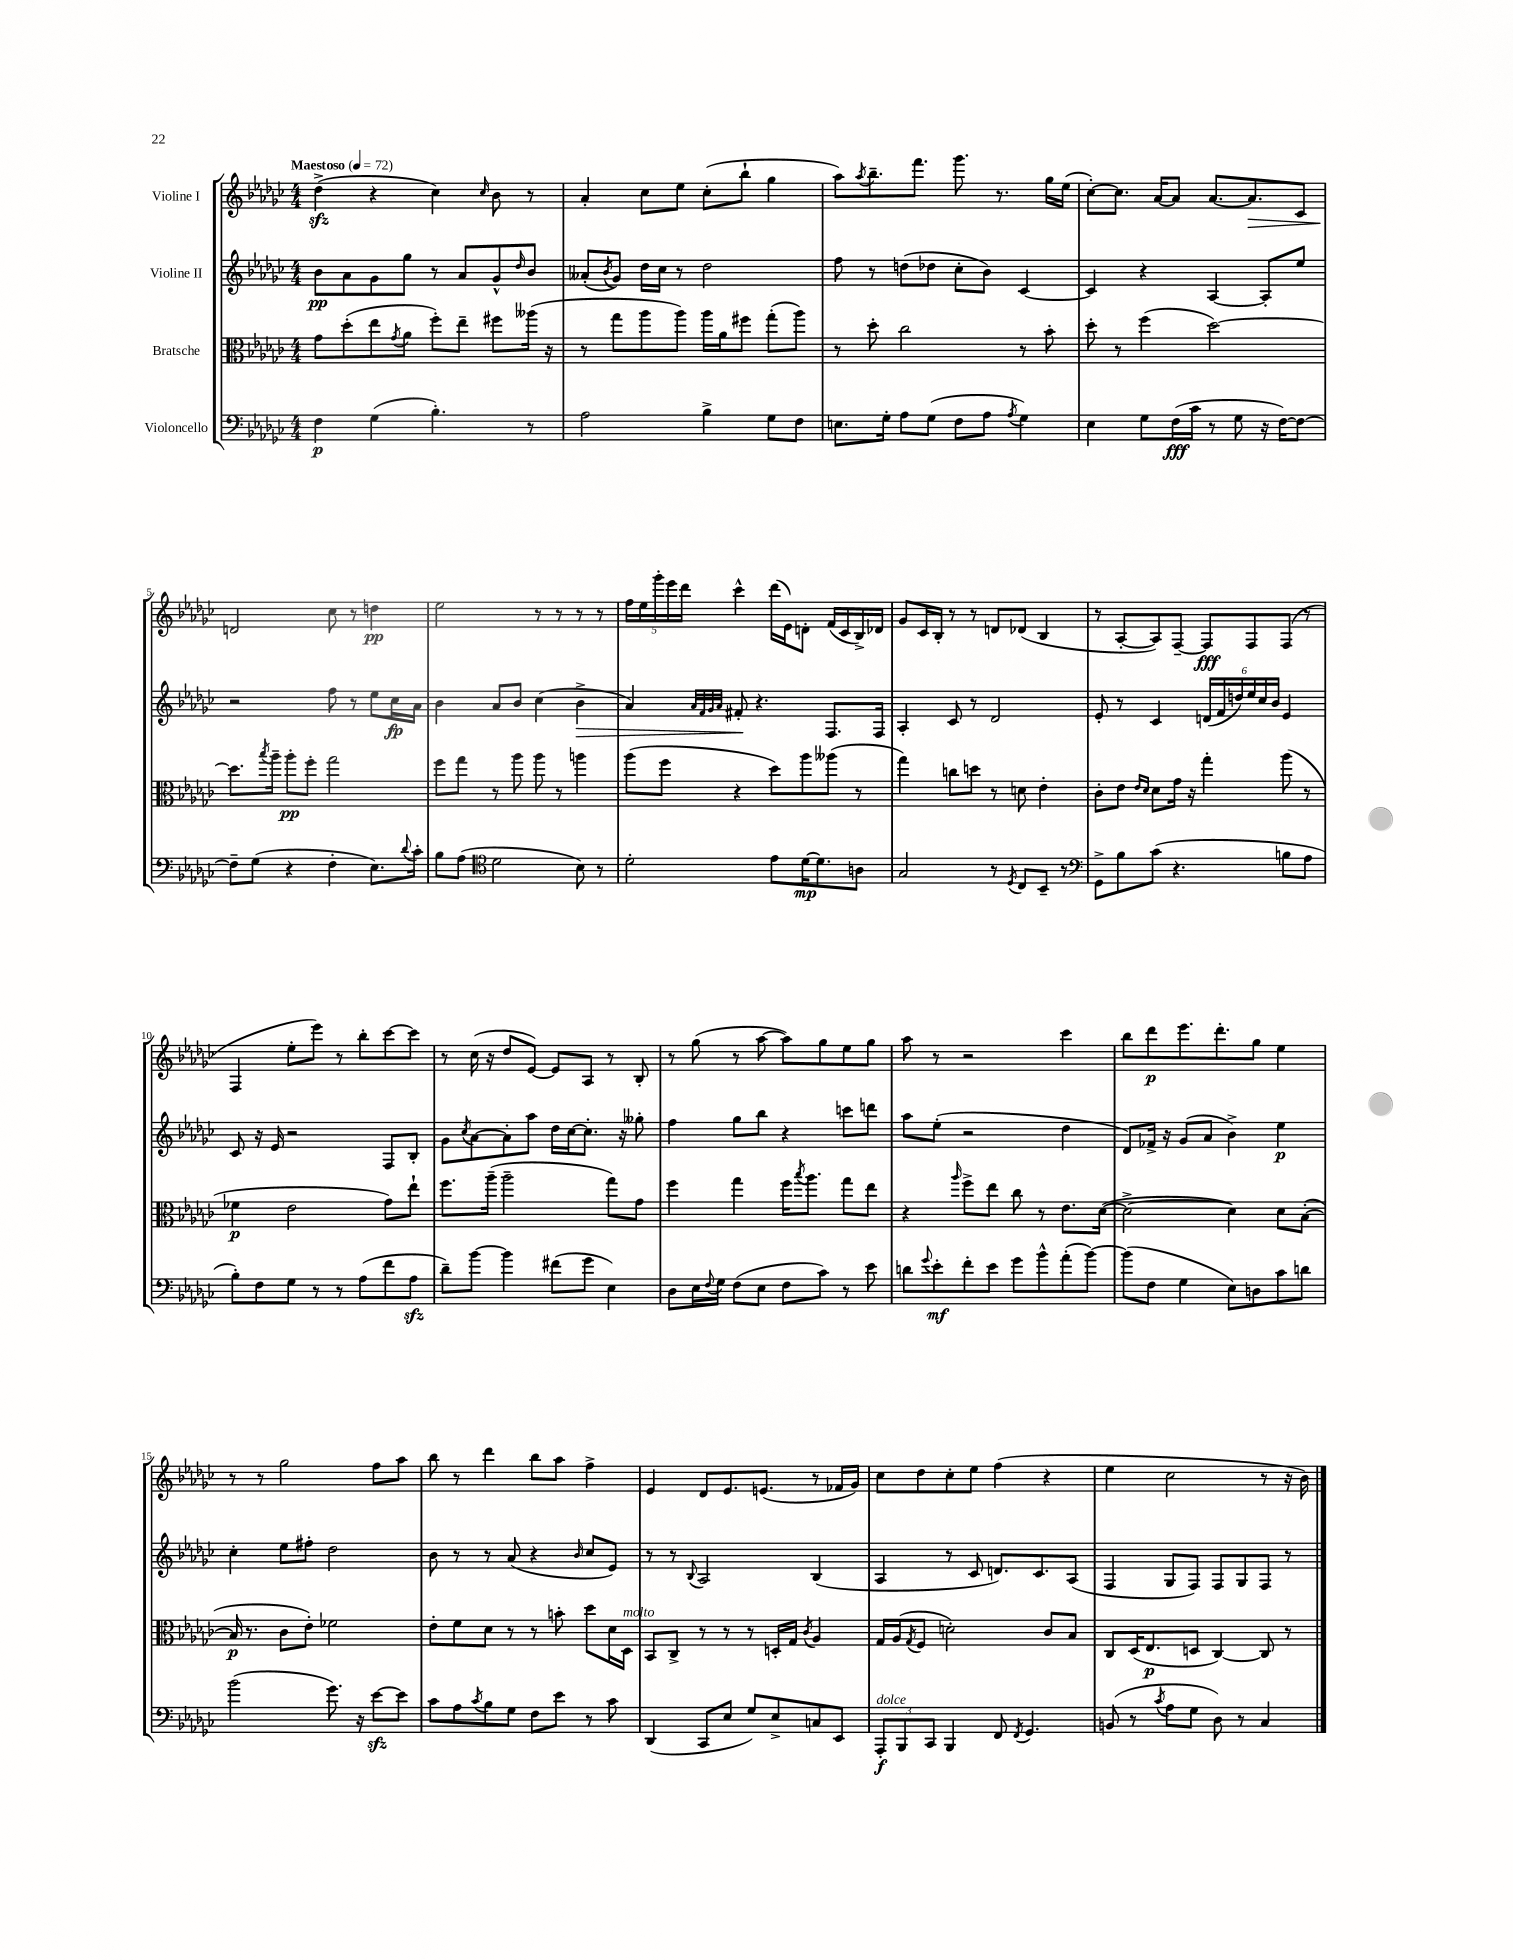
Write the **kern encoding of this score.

**kern	**kern	**kern	**kern
*staff4	*staff3	*staff2	*staff1
*clefF4	*clefC3	*clefG2	*clefG2
*k[b-e-a-d-g-c-]	*k[b-e-a-d-g-c-]	*k[b-e-a-d-g-c-]	*k[b-e-a-d-g-c-]
*M4/4	*M4/4	*M4/4	*M4/4
*MM72	*MM72	*MM72	*MM72
4F	8g-	8b-	(4dd-^
.	(8dd-'	8a-	.
(4G-	8ee-	8g-	4r
.	8qg-	.	.
.	8a-	8gg-	.
4.B-')	8ff')	8r	4cc-)
.	8ee-~	8a-	.
.	.	.	16qqcc-
.	8ff#	8g-^^	8b-
.	.	16qqdd-	.
8r	(16aa--	8b-	8r
.	16r	.	.
=	=	=	=
2A-	8r	(8a--'	4a-'
.	.	8qb-	.
.	8gg-	8g-)	.
.	8aa-	16dd-	8cc-
.	.	16cc-	.
.	8aa-)	8r	8ee-
4B-^	16aa-	2dd-	(8cc-'
.	16a-	.	.
.	8ff#	.	8bb-`
8G-	(8gg-'	.	4gg-
8F	8aa-)	.	.
=	=	=	=
8.E	8r	8ff	8aa-)
.	.	.	8qaa-
.	8dd-'	8r	8.bb-~
16G-'	.	.	.
8A-	2cc-	(8dd	.
.	.	.	8.fff
(8G-	.	8dd-	.
8F	.	8cc-'	8.ggg-
8A-	.	8b-)	.
.	.	.	8.r
8qA-	.	.	.
4G-)	8r	[4c-	.
.	8b-'	.	16gg-
.	.	.	(16ee-
=	=	=	=
4E-	8dd-'	4c-]	[8cc-')
.	8r	.	8.cc-]
8G-	(4ff	4r	.
.	.	.	[16a-
(16F	.	.	8a-]
16c-	.	.	.
8r	[2dd-)	[4A-	[8.a-
8G-	.	.	.
.	.	.	8.a-]
16r	.	8A-']	.
[16F)	.	.	.
8F_	.	8ee-	8c-
=	=	=	=
8F~]	8.dd-]	2r	2d
(8G-	.	.	.
.	8qbb-	.	.
.	16aa-~	.	.
4r	8aa-'	.	.
.	8ff'	.	.
4F'	2gg-	8ff	8cc-
.	.	8r	8r
8.E-)	.	8ee-	4dd
.	.	16cc-	.
8qqd-	.	.	.
16c-'	.	16a-	.
=	=	=	=
8B-	8ff	4b-	2ee-
(8A-	8gg-	.	.
*clefC4	*	*	*
2d-	8r	8a-	.
.	8aa-	8b-	.
.	8aa-	(4cc-	8r
.	8r	.	8r
8B-)	4aa	4b-^	8r
8r	.	.	8r
=	=	=	=
2d-'	(8aa-	4a-)	20ff
.	.	.	20ee-
.	.	.	20ggg-'
.	8ff	.	.
.	.	.	20eee-
.	.	.	20ddd-
.	.	32qqa-	.
.	.	32qqf	.
.	.	32qqg-	.
.	.	32qqa-	.
.	4r	8f#'	4ccc-^^
.	.	4.r	.
8e-	8dd-)	.	(16ddd-
.	.	.	16e-)
[16d-	8aa-	.	8d'
8.d-]	.	.	.
.	(8aa--	8.F	(16f
.	.	.	16c-
8A	8r	.	16B-^)
.	.	16F	16d-
=	=	=	=
2G-	4gg-)	4A-'	8g-
.	.	.	16c-
.	.	.	16B-'
.	8cc	8c-	8r
.	8dd	8r	8r
8r	8r	2d-	8d
8qD-	.	.	.
8C-	8d	.	(8d-
8BB-~	4e-'	.	4B-
8r	.	.	.
=	=	=	=
*clefF4	*	*	*
8GG-^	8c-'	8e-'	8r
8B-	8e-	8r	[8A-'
.	16qqe-	.	.
.	16qqd-	.	.
(8c-	8d-	4c-	8A-])
4.r	16g-	.	[8F~
.	16r	.	.
.	4gg-'	(24d	8F]
.	.	24f	.
.	.	24dd)	.
.	.	24ee-	8F
.	.	24cc-	.
.	.	24b-	.
8B	(8aa-	4e-	(8F
8A-	8r	.	8r
=	=	=	=
8B-')	4f-	8c-	4F
8F	.	16r	.
.	.	16e-	.
8G-	2e-	2r	8ee-'
8r	.	.	8eee-)
8r	.	.	8r
(8A-	.	.	8bb-'
8f	8g-)	8F	[8ccc-
8A-	8ee-`	8B-'	8ccc-]
=	=	=	=
8d-~)	8.ff	8g-	8r
.	.	8qcc-	.
[8b-	.	[8a-	(16cc-
.	(16aa-~	.	16r
4b-]	2aa-~	8a-']	8dd-
.	.	8aa-	[8e-)
(8f#	.	16dd-	8e-]
.	.	[16cc-	.
8g-	.	8.cc-']	8A-
4E-)	8gg-)	.	8r
.	.	16r	.
.	8g-	8gg--'	8B-'
=	=	=	=
8D-	4ff	4ff	8r
16E-	.	.	(8gg-
8qqF	.	.	.
16G-	.	.	.
(8F	4gg-	8gg-	8r
8E-	.	8bb-	[8aa-
8F	16ff	4r	8aa-])
.	8qbb-	.	.
.	8.aa-	.	.
8c-)	.	.	8gg-
8r	8gg-	8ccc	8ee-
8e-	8ee-	8ddd	8gg-
=	=	=	=
8d	4r	8aa-	8aa-
8qqg-	.	.	.
8e-'	.	(8ee-'	8r
.	16qqaa-	.	.
8f'	8ff^	2r	2r
8e-	8ee-	.	.
8g-	8cc-	.	.
8b-^^	8r	.	.
(8a-'	8.e-	4dd-	4ccc-
[8b-)	.	.	.
.	([16d-	.	.
=	=	=	=
(8b-]	2d-^_	8d-)	8bb-
8F	.	16f-^	8ddd-
.	.	16r	.
4G-	.	(8g-	8.eee-
.	.	8a-	.
.	.	.	8.ddd-'
8E-)	4d-])	4b-^)	.
8D	.	.	8gg-
8c-	8d-	4ee-	4ee-
8d	([8B-'	.	.
=	=	=	=
(2b-	16B-]	4cc-'	8r
.	8.r	.	.
.	.	.	8r
.	8c-	8ee-	2gg-
.	8e-')	8ff#'	.
8.g-)	2f-	2dd-	.
16r	.	.	.
[8e-	.	.	8ff
8e-]	.	.	8aa-
=	=	=	=
8c-	8e-'	8b-	8bb-
8A-	8f	8r	8r
8qc-	.	.	.
8B-	8d-	8r	4ddd-
8G-	8r	(8a-	.
8F	8r	4r	8bb-
8e-	8b'	.	8aa-
.	.	16qqb-	.
8r	8dd-	8cc-	4ff^
8c-	16d-	8e-)	.
.	16D-	.	.
=	=	=	=
(4DD-	8BB-	8r	4e-
.	8C-^	8r	.
.	.	8qqB-	.
8CC-	8r	2A-	8d-
8E-	8r	.	8.e-
8G-)	8r	.	.
.	.	.	(8.e
8E-^	16D'	.	.
.	16G-	.	.
.	8qc-	.	.
8C	4A-	(4B-	8r
8EE-	.	.	16f-
.	.	.	16g-)
=	=	=	=
12AAA-'	16G-	4A-	8cc-
.	(16A-	.	.
12BBB-	.	.	.
.	8qG-	.	.
.	8F	.	8dd-
12CC-	.	.	.
4BBB-	2d')	8r	8cc-'
.	.	8c-	8ee-
8FF	.	8.d)	(4ff
8qFF	.	.	.
4.GG-	.	.	.
.	.	8.c-	.
.	8c-	.	4r
.	8B-	(8A-	.
=	=	=	=
(8BB	8C-	4F	4ee-
8r	(16D-	.	.
.	8.E-	.	.
8qc-	.	.	.
8A-	.	8G-	2cc-
8G-	8D	8F)	.
8D-)	[4C-)	8F	.
8r	.	8G-	.
4C-	8C-]	8F	8r
.	8r	8r	16r
.	.	.	16b-)
==	==	==	==
*-	*-	*-	*-
